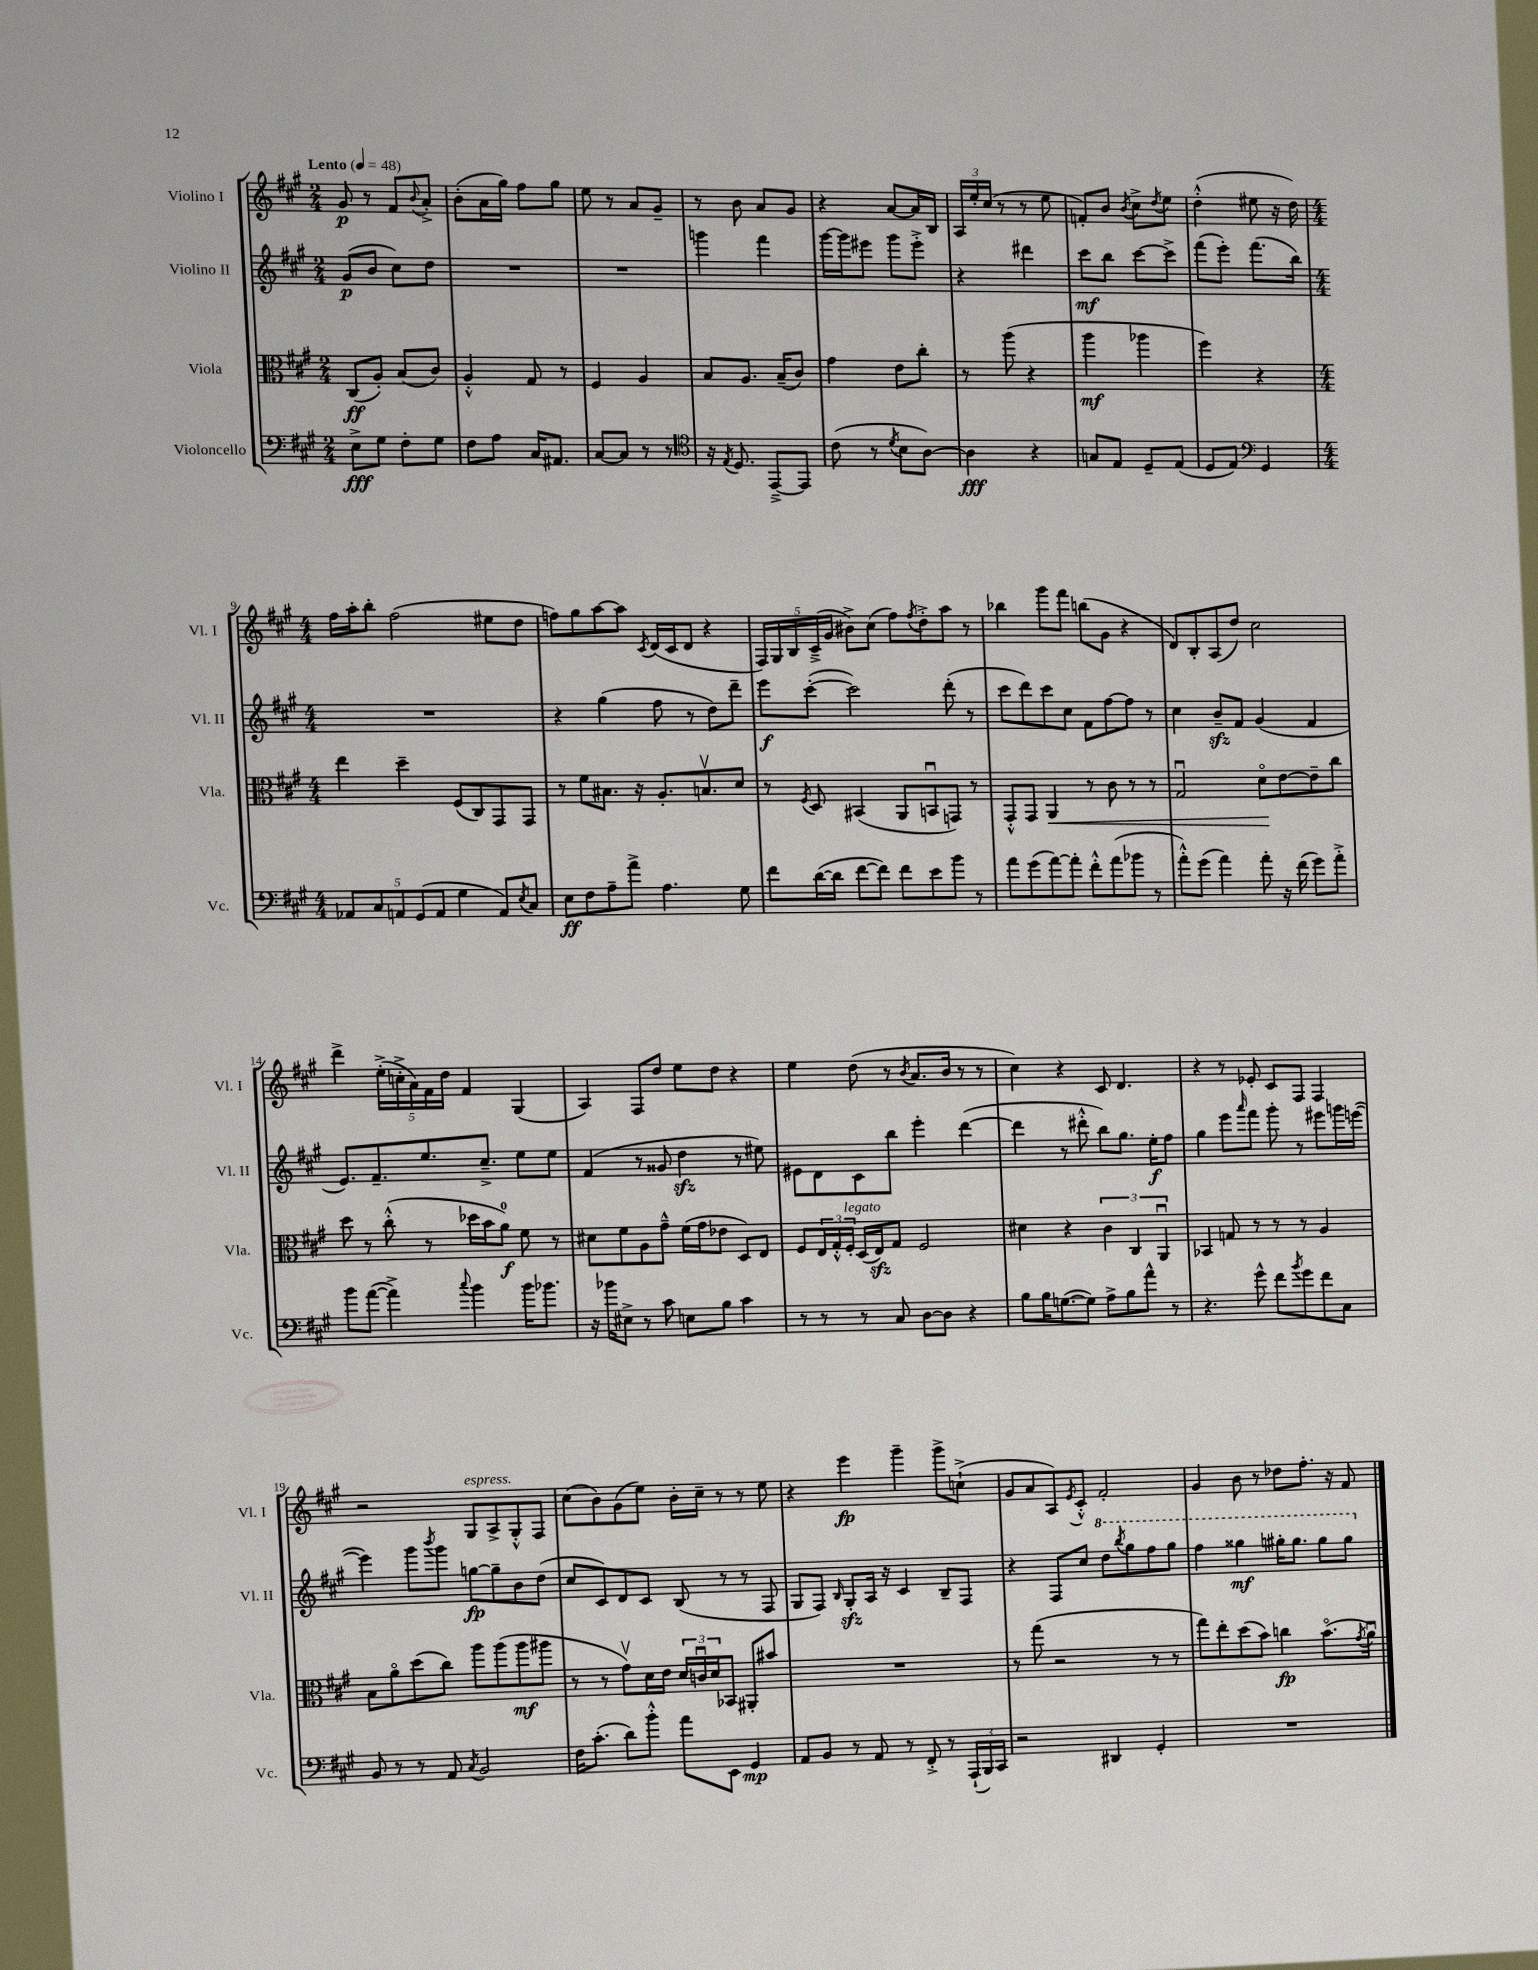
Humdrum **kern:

**kern	**kern	**kern	**kern
*staff4	*staff3	*staff2	*staff1
*clefF4	*clefC3	*clefG2	*clefG2
*k[f#c#g#]	*k[f#c#g#]	*k[f#c#g#]	*k[f#c#g#]
*M2/4	*M2/4	*M2/4	*M2/4
*MM48	*MM48	*MM48	*MM48
8E^	(8C#	(8g#	8g#
8G#	8A')	8b	8r
8F#'	(8B	8cc#)	8f#
.	.	.	8qqb
8G#	8c#)	8dd	8a'^
=	=	=	=
8F#	4A'^^	2r	(8b'
8A	.	.	16a
.	.	.	16gg#)
16C#	8G#	.	8ff#
8.AA#	.	.	.
.	8r	.	8gg#
=	=	=	=
[8C#	4F#	2r	8ee
8C#]	.	.	8r
8r	4A	.	8a
8r	.	.	8g#~
=	=	=	=
*clefC4	*	*	*
16r	8B	4ggg	8r
8qE	.	.	.
8.D	.	.	.
.	8.A	.	8b
[8EE~^	.	4fff#	8a
.	(16B~	.	.
8EE]	8c#)	.	8g#
=	=	=	=
(8c#	4g#	[16ggg#	4r
.	.	16ggg#]	.
8r	.	8eee#	.
8qd	.	.	.
8B	8e	8ggg#	[8a
[8A)	8cc#'	8eee#'^	16a]
.	.	.	16B
=	=	=	=
4A]	8r	4r	24A
.	.	.	24ee'
.	.	.	(24cc#
.	(8aa	.	8r
4r	4r	4ddd#	8r
.	.	.	8ee
=	=	=	=
8G	4aa	8ccc#	8f')
8E	.	8bb	8b
.	.	.	8qb
8D~	4aa-	[8ccc#	8cc#^
.	.	.	8qdd
(8E	.	8ccc#^]	8ee
=	=	=	=
8D	4ff#)	(8fff#	(4dd'^^
8E)	.	8eee')	.
*clefF4	*	*	*
4GG#	4r	(8.fff#	8ee#
.	.	.	16r
.	.	16bb)	16dd)
=	=	=	=
*M4/4	*M4/4	*M4/4	*M4/4
10AA-	4ee	1r	16ff#
.	.	.	16aa'
10C#	.	.	.
.	.	.	8bb'
10AA	.	.	.
.	4dd~	.	(2ff#
(10GG#	.	.	.
10AA	.	.	.
4G#	(8F#	.	.
.	8C#)	.	.
8AA)	8GG#	.	8ee#
8qE	.	.	.
8C#	8GG#	.	8dd
=	=	=	=
8E	8r	4r	8ff)
8F#	8f#	.	8gg#
8A~	8.B#	(4gg#	[8aa
8a^	.	.	8aa]
.	16r	.	.
.	.	.	8qc#
4.A	8.A'	8ff#	(16d
.	.	.	16c#
.	.	8r	8d
.	8.Bv	.	.
.	.	8dd)	4r
8G#	8d	8ddd~	.
=	=	=	=
8f#	8r	8eee	20F#)
.	.	.	20G#
.	.	.	20B
.	8qF#	.	.
([16d	8D	([8ccc#'	.
.	.	.	(20c#~^
16d]	.	.	.
.	.	.	20g#
[8f#	(4BB#	2ccc#])	8b#^)
8f#])	.	.	(8cc#
8f#	8AA	.	8ff#)
.	.	.	8qff#
8e	8BBu	.	8dd'^
8b	8GG)	(8ddd'	8aa
8r	8r	8r	8r
=	=	=	=
8a	8GG#'^^	8ccc#	4bb-
(8g#	8GG#	8ddd)	.
[8a)	4AA	8ccc#	8ggg#
8a']	.	8cc#	8fff#
8f#'^^	8r	8f#	(8bb
(8a	8c#	[8ff#	8g#
8b-	8r	8ff#]	4r
8r	8r	8r	.
=	=	=	=
8a'^^)	2G#u	4cc#	8d)
(8g#	.	.	8B'
4a)	.	8b~	(8A
.	.	8f#	8dd)
8a'	8do	(4g#	2cc#
16r	[8e	.	.
(16f#	.	.	.
8g#)	8e~]	4f#	.
8a'^	8cc#	.	.
=	=	=	=
8b	8dd	8.e)	4ddd^
([8a	8r	.	.
.	.	8.f#~	.
4a^])	(8cc#'^^	.	(20ee'^
.	.	.	20cc'^
.	.	.	20a)
.	8r	8.ee	.
.	.	.	20f#
.	.	.	20dd
8qqcc#	.	.	.
4b	16dd-	.	4f#
.	16b	8.cc#~^	.
.	8a)	.	.
16b	8f#	8ee	(4G#
8.b-	.	.	.
.	8r	8ee	.
=	=	=	=
16r	8d#	(4f#	4A)
16b-	.	.	.
8E#^	8f#	.	.
8r	8A	8r	8F#
8c#	8g#~^^	8g##	8dd
8E	(16f#	4dd	8ee
.	16g#	.	.
8B	8e-	.	8dd
4c#	8D)	8r	4r
.	8E	8ee#)	.
=	=	=	=
8r	8F#	8e#	4ee
8r	24E	8d	.
.	24G#'^^	.	.
.	24F#'	.	.
8r	(16D	8c#	(8dd
.	16E)	.	.
8C#	8G#	8bb	8r
.	.	.	8qb
[8D	2F#	4eee'	8.a
8D]	.	.	.
.	.	.	16b
4r	.	([4ddd	8r
.	.	.	8r
=	=	=	=
8B	4d#	4ddd]	4cc#)
16B	.	.	.
([8.G	.	.	.
.	4r	8r	4r
8G])	.	8ddd#'^^	.
8A^	6c#	8bb)	8c#
8B	.	8.gg#	4.d
.	6C#	.	.
8a^^	.	.	.
.	.	16ee'	.
.	6AAu	.	.
8r	.	8ff#	.
=	=	=	=
4.r	4BB-	4gg#	4r
.	8G	8eee	8r
.	.	16qqaaa	.
8g#^^	8r	8fff#	8e-'
8f#	8r	8ggg#'	8c#
8qb	.	.	.
8g#	8r	8r	8F#
8f#	4A	8eee#	4F#
8C#	.	16ggg	.
.	.	([16eee	.
=	=	=	=
8BB	8B	4eee])	2r
8r	8ao	.	.
8r	(8dd	8ggg#	.
.	.	8qbbb	.
8AA	8cc#)	8ggg#	.
8qC#	.	.	.
2BB	8aa	[8gg	8G#
.	(8aa	8gg~]	8A^
.	8aa	8b	8G#'^^
.	8aa#	(8dd	8F#
=	=	=	=
16F#	8r	8cc#	(8cc#
(8.c#'	.	.	.
.	8r	8c#)	8b)
8d)	8g#v)	8d	(8g#
8b'^^	16d	8c#	8ee)
.	16e	.	.
8a	24d	(8B	16b'
.	24cu	.	.
.	.	.	16cc#~
.	24d	.	.
8EE	8BB-	8r	8r
4GG#	8AA#'	8r	8r
.	8b#	8F#	8ee
=	=	=	=
8AA	1r	8G#	4r
8BB	.	8F#)	.
.	.	16qqB	.
8r	.	8G#'	4eee
8AA	.	16A	.
.	.	16r	.
8r	.	4c#	4ggg#~
8FF#'^	.	.	.
8r	.	8B~	8ggg#^
(24AAA`	.	8F#	(8cc`^
24BBB)	.	.	.
24CC#	.	.	.
=	=	=	=
2r	8r	4r	8g#
.	(8gg#	.	8a
.	2r	8F#	8A)
.	.	.	8qe
.	.	8cc#	8c#'^^
4DD#	.	8ddd	2f#'
.	.	8qbbb	.
.	.	8ggg#	.
4GG#'	8r	8fff#	.
.	8r	8ggg#	.
=	=	=	=
1r	8gg#)	4fff#	4g#
.	8ee'	.	.
.	(8dd	4ggg##	8b
.	8b)	.	8r
.	4cc	16ggg#'	8dd-
.	.	8.ggg#	.
.	.	.	8.ff#'
.	(8.bo	8ggg#	.
.	.	.	16r
.	.	8ggg#	8f#
.	8qg#	.	.
.	16au)	.	.
==	==	==	==
*-	*-	*-	*-
